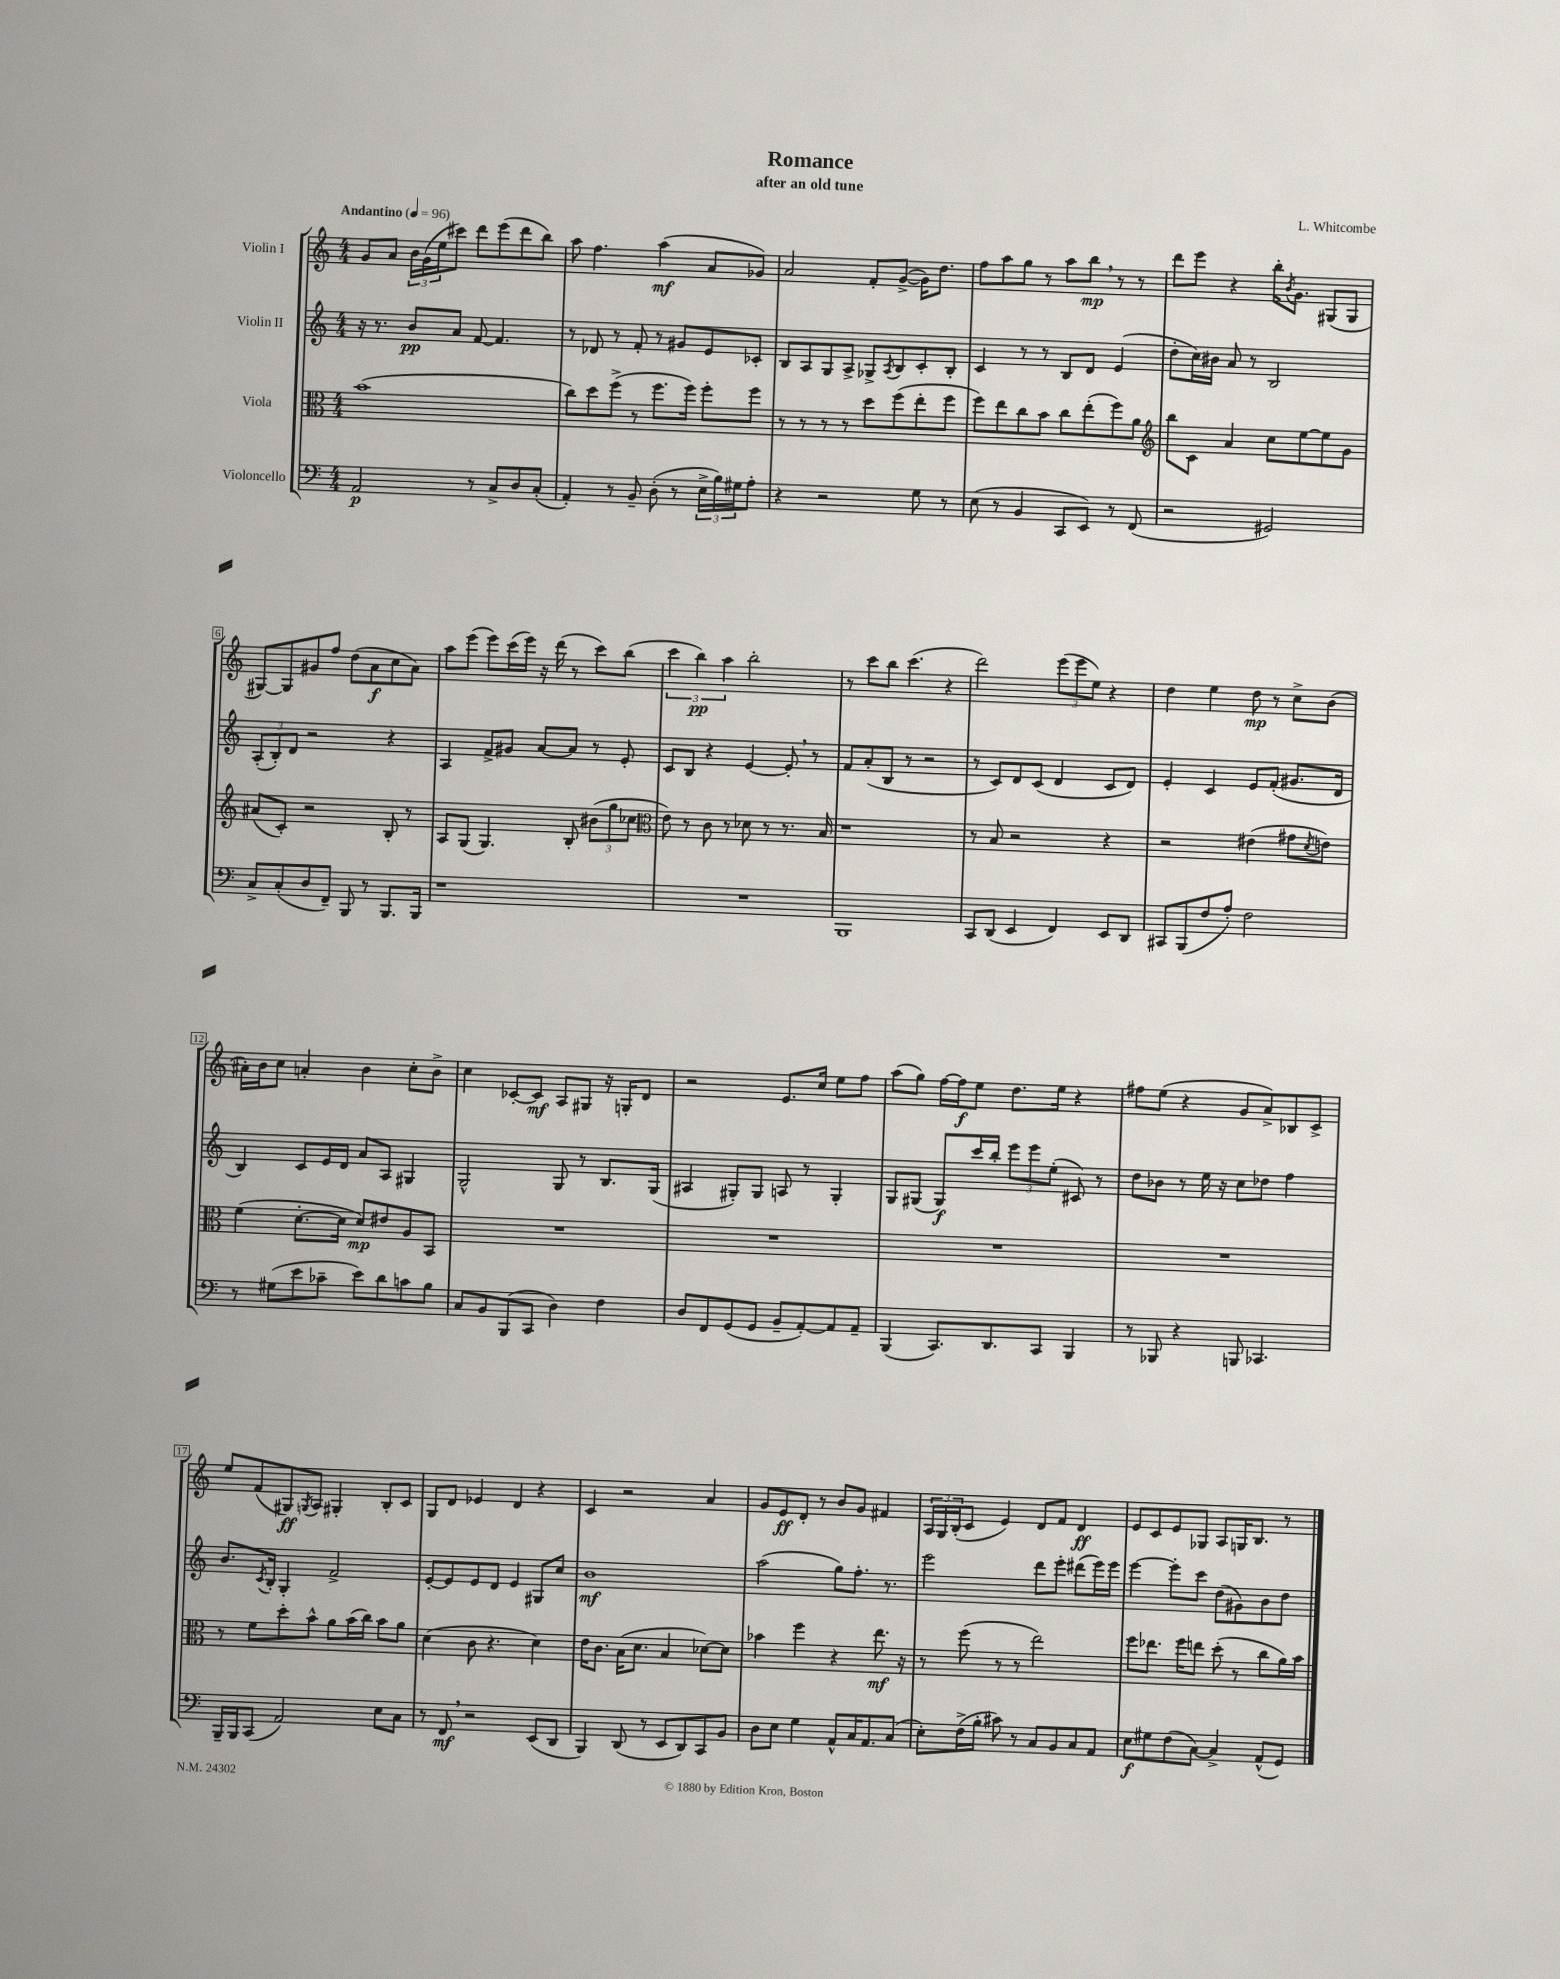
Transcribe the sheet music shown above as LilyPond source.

\header { title = "Romance" composer = "L. Whitcombe" subtitle = "after an old tune" }
<<
\new StaffGroup <<
\new Staff = "s0" \with { instrumentName = "Violin I" } {
    \clef treble \key c \major \numericTimeSignature \time 4/4 \tempo "Andantino" 4 = 96
    g'8 a'8 \tuplet 3/2 { b'16 g'16( e''16 } cis'''8) d'''8 e'''8( d'''8 b''8) |
    a''8 f''4. a''4\mf( a'8 ges'8) |
    a'2 f'8-. g'8~->( g'16) d''8. |
    f''8 a''8 g''8 r8 a''8 b''8\mp \breathe r8 r8 |
    d'''8 e'''8 r4 b''16-. \acciaccatura { b'8 } g'8. gis8( gis8 |
    gis8~) gis8 gis'8 f''8 d''8( a'8\f c''8 a'8) |
    a''8 e'''8( e'''8) c'''16( e'''16) r16 d'''16( r8 c'''8) b''8( |
    \tuplet 3/2 { c'''4 b''4\pp) a''4 } b''2-. |
    r8 c'''8 b''8 c'''4.( r4 |
    d'''2) \tuplet 3/2 { e'''8( e'''8 e''8) } r4 |
    d''4 e''4 d''8\mp r8 c''8-> b'8( |
    ais'16-.) b'16 c''8 a'4-. b'4 c''8-. b'8-> |
    c''4 ces'8~-. ces'8\mf a8 gis8 r16 g16-. d'8 |
    r2 e'8. c''16 e''8 f''8 |
    a''8( g''8) f''16~ f''16\f e''8 d''8. e''16 r4 |
    fis''8 e''8( r4 g'8 a'8->) bes8 c'8-> |
    e''8 f'8( gis8\ff) \acciaccatura { g8 } a8 gis4-. b8-. c'8 |
    g8 d'8 ees'4 d'4 r4 |
    c'4 r2 a'4 |
    g'8 e'8\ff d'8-. r8 b'8 g'8 fis'4 |
    \tuplet 3/2 { a16 g16 b16-.( } c'8 e'4) d'8 f'8 d'4\ff |
    e'8 c'8 e'8 ges8 a8 g16 b8. r8 \bar "|." |
}
\new Staff = "s1" \with { instrumentName = "Violin II" } {
    \clef treble \key c \major \numericTimeSignature \time 4/4
    r16 r8. b'8\pp a'8 f'8~ f'4. |
    r8 des'8 r8 f'8-. r8 gis'8 e'8 ces'8-. |
    b8 a8 g8 a8-> ges8-> \acciaccatura { a8 } b8 c'8-. b8-. |
    c'4 r8 r8 b8 d'8 e'4( |
    d''8-. c''16) bis'16 a'8 r8 b2 |
    \tuplet 3/2 { a8-.( b8-.) d'8 } r2 r4 |
    a4 f'8-> gis'8 a'8~ a'8 r8 e'8-. |
    c'8 b8 r4 e'4~ e'8-. \breathe r8 |
    f'8 a'8-.( b8 r8 r2 |
    r8 c'8) d'8 c'8( d'4 c'8 d'8) |
    e'4-. c'4 e'8 f'8-.( gis'8. d'16 |
    b4) c'8 e'16 d'16 a'8 a8 gis4 |
    g2-^ g8 r8 b8. g16( |
    ais4 gis8-.) gis8 a8 r8 gis4-. |
    g8 gis8( gis8\f) c'''16 b''16-. \tuplet 3/2 { e'''8 e'''8 e''8-.( } cis'8) r8 |
    d''8 bes'8 r8 e''16 r16 c''8 des''8 f''4 |
    b'8. \acciaccatura { c'8 } b16-. g4-. f'2-> |
    e'8~-. e'8 e'8 d'8 e'4 gis8 c''8 |
    b'1\mf |
    a''2( g''8) f''8.-. r8. |
    e'''2 d'''8 e'''8-. dis'''8( e'''16) e'''16 |
    e'''4~ e'''8-. c'''8 d''8( gis'8) b'8 d''8 \bar "|." |
}
\new Staff = "s2" \with { instrumentName = "Viola" } {
    \clef alto \key c \major \numericTimeSignature \time 4/4
    b'1( |
    c''8) d''8 f''8->( r8 f''8. f''16) f''8-. f''8 |
    r8 r8 r8 r8 d''8 f''8( e''8-. f''8 |
    f''8) e''8 c''8 b'8 c''8 e''8-.( f''8) a'8 |
    \clef treble b''8 c'8 a'4 c''8 e''8~ e''8 g'8 |
    ais'8( c'8-.) r2 b8-. r8 |
    a8 g8( g4.) b8-. \tuplet 3/2 { bis'8( g''8 ces''8 } |
    \clef alto e'8) r8 c'8 r8 des'8 r8 r8. b16 |
    r1 |
    r8 b8 r2 r4 |
    r2 eis'4( gis'8 \acciaccatura { d'8 } e'8) |
    f'4( d'8.~-. d'16 d'8\mp) eis'8 a8 b,8 |
    R1 |
    R1 |
    R1 |
    R1 |
    r8 f'8 d''8-. b'8-^ a'8 b'16( c''16) b'8 a'8 |
    d'4( c'8 r4. d'4) |
    e'16 c'8. b16( d'8. b4 des'8~) des'8 |
    bes'4 f''4 r4 e''8.\mf r16 |
    r8 f''8( r8 r8 e''2) |
    f''8 ees''8. f''16 e''8 d''8-.( r8 c''8 a'16) b'16 \bar "|." |
}
\new Staff = "s3" \with { instrumentName = "Violoncello" } {
    \clef bass \key c \major \numericTimeSignature \time 4/4
    a,2\p r8 c8-> d8 c8-.( |
    a,4-.) r8 b,8-- d8-.( r8 \tuplet 3/2 { e16-> b16) gis16 } a8-. |
    r4 r2 g8 r8 |
    e8( r8 b,4 c,8 e,8) r8 f,8( |
    r2 gis,2) |
    c8-> c8-.( d8 f,8--) b,,8 r8 b,,8. b,,16 |
    r1 |
    R1 |
    b,,1 |
    c,8 d,8( e,4 f,4) e,8 d,8 |
    cis,8 b,,8( f8 a8-.) f2 |
    r8 gis8( e'8 ces'8-- e'8) d'8 c'8 b8 |
    c8 b,8 b,,8( c,8 d4) f4 |
    d8 f,8 g,8( g,8 b,8-- a,8~-.) a,8 a,8-- |
    b,,4( c,8.) d,8. c,8 b,,4 |
    r8 bes,,8 r4 b,,8 ces,4. |
    b,,16-- b,,16 c,8( a,2) e8 c8 |
    r8 f,8\mf \breathe r2 e,8( d,8 |
    b,,4) d,8( r8 e,8 d,8) c,8 b,8 |
    d8 e8 g4 a,8-^ c16 a,8. c8( |
    e8-.) f16->( b16-. cis'8) r8 c8 b,8 c8 a,8 |
    e8\f gis8 f8( c8~) c4-> a,8-^( g,8) \bar "|." |
}
>>
>>
\layout { \context { \Score \override BarNumber.stencil = #(make-stencil-boxer 0.1 0.3 ly:text-interface::print) } }
